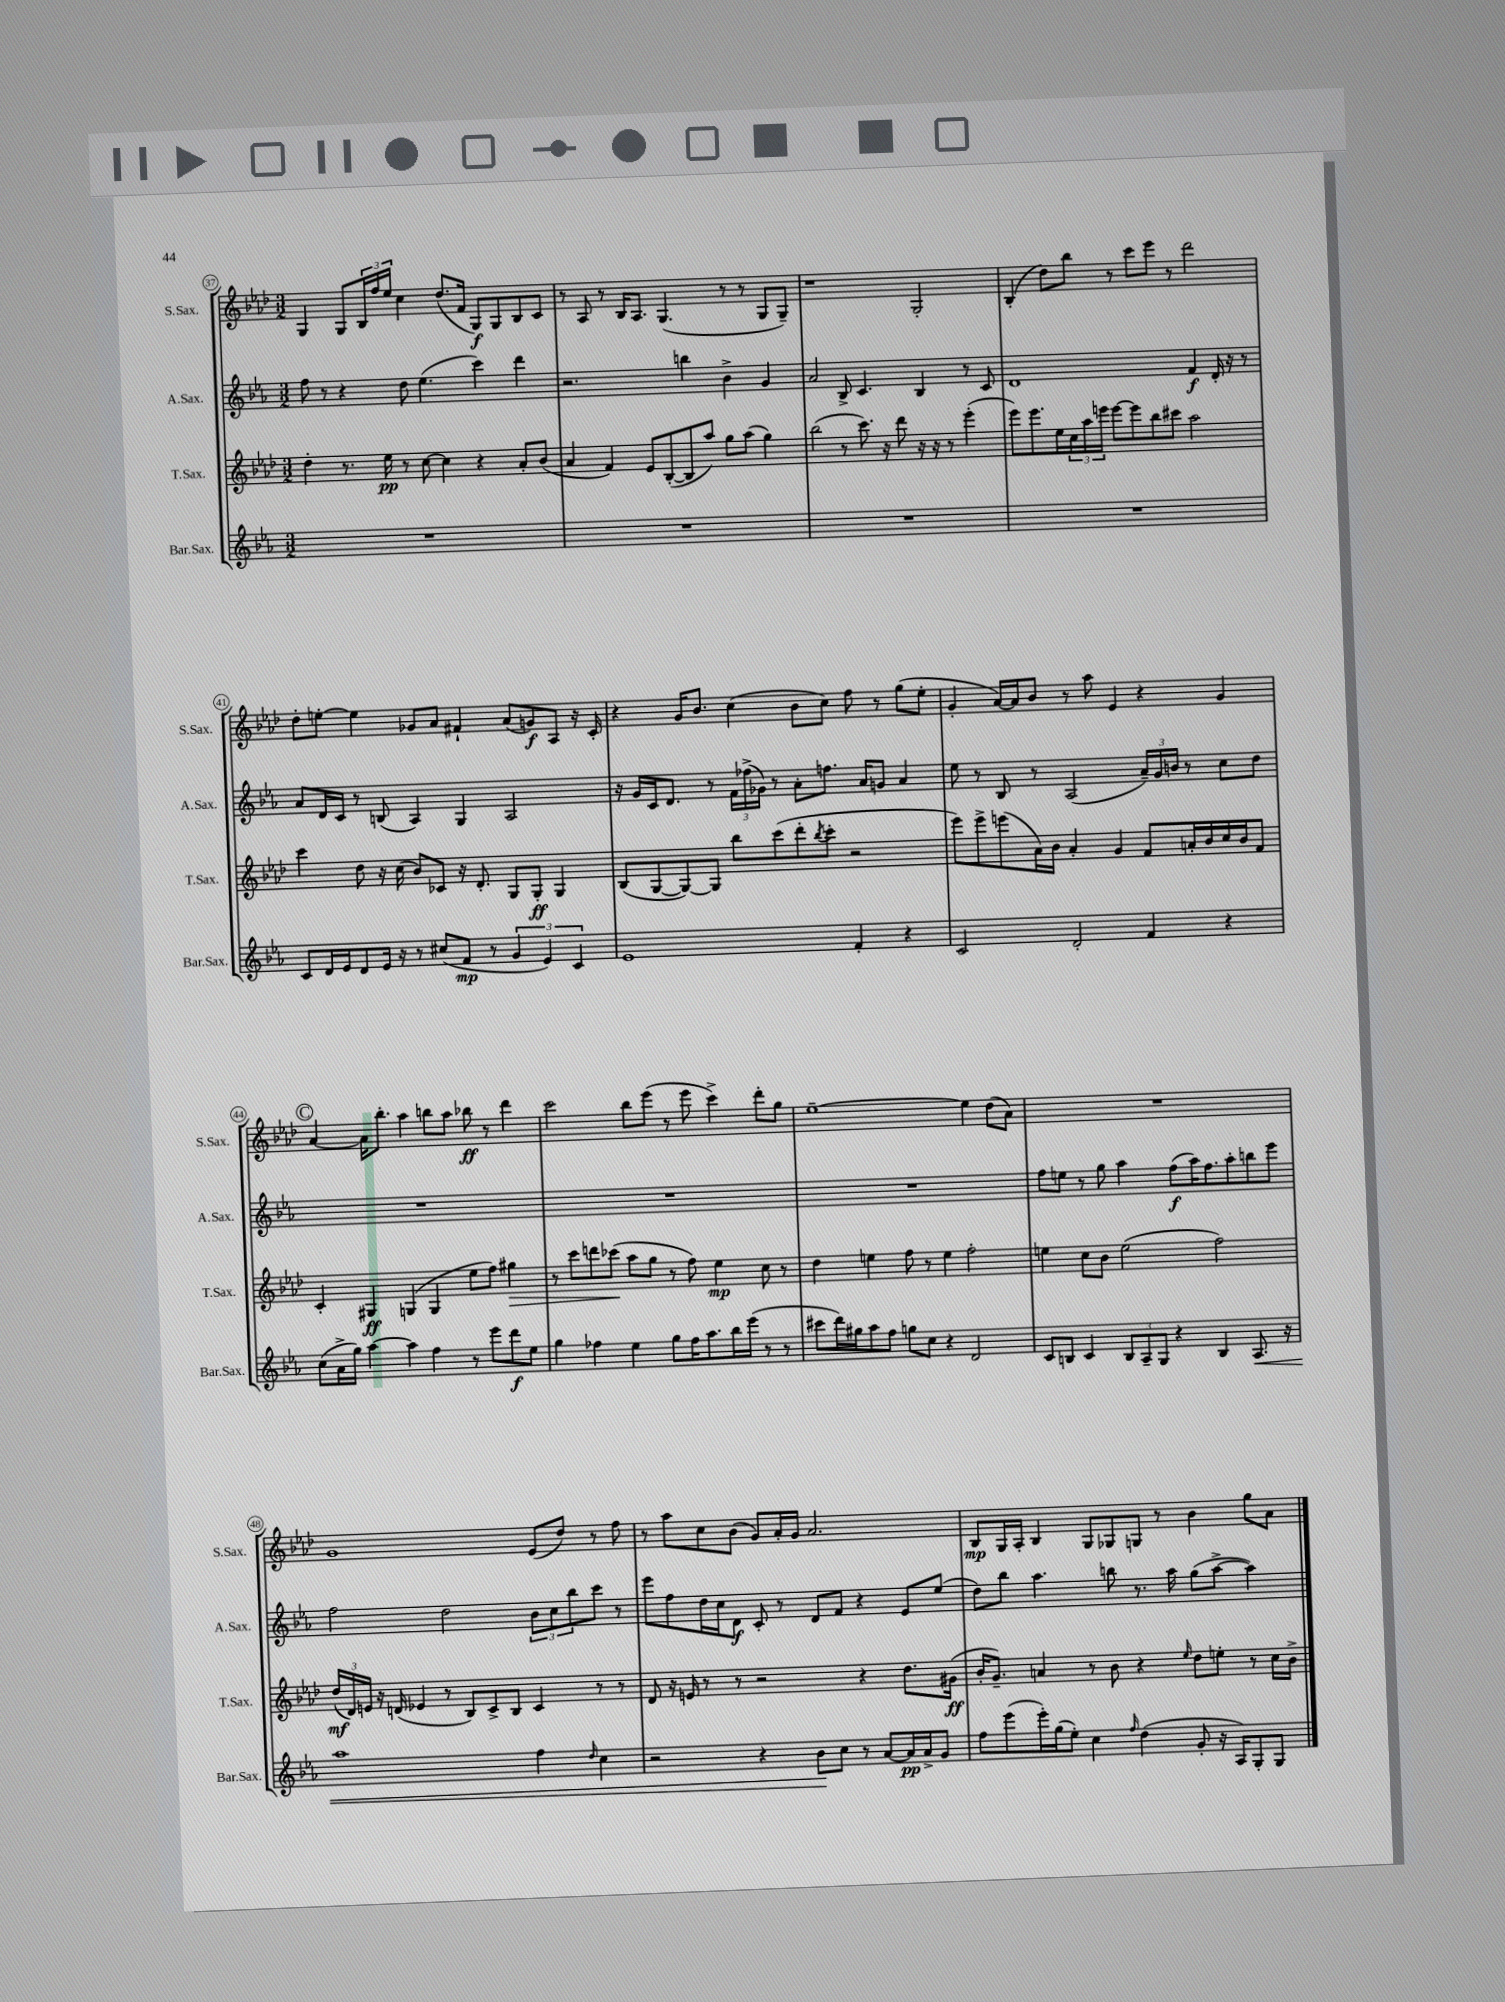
<<
\new StaffGroup <<
\new Staff = "s0" \with { instrumentName = "S.Sax." shortInstrumentName = "S.Sax." } {
    \clef treble \key aes \major \numericTimeSignature \time 3/2
    g4 g8 \tuplet 3/2 { bes16 f''16 ees''16 } c''4 des''8.( f'16 g8\f) g8 bes8 c'8 |
    r8 aes8 r8 bes16 aes8. g4.( r8 r8 g8 g8--) |
    r1 g2-. |
    bes4-.( des''8) bes''8 r8 c'''8 ees'''8 r8 des'''2 |
    des''8-. e''8~-. e''4 ges'8 aes'8 fis'4-! aes'8( g'8\f) aes8 r16 c'16-. |
    r4 g'16 bes'8. c''4( bes'8 c''8) f''8 r8 g''8( ees''8-. |
    g'4-. aes'16~) aes'16 bes'8 r8 aes''8 ees'4 r4 g'4 |
    \mark \markup { \circle "C" } aes'4~ aes'16 bes''8.-. aes''4 b''8 aes''8 bes''8\ff r8 des'''4 |
    c'''2 bes''8 ees'''8( r8 ees'''8 c'''4->) des'''8-. g''8 |
    ees''1~-- ees''4 des''8( aes'8) |
    R1. |
    g'1 ees'8( des''8) r8 f''8 |
    r8 aes''8 c''8 bes'8( g'8) aes'16-. g'16 aes'2. |
    bes8\mp g16 aes16-. bes4 g8 ges8 g8 r8 bes'4 g''8 aes'8 \bar "|." |
}
\new Staff = "s1" \with { instrumentName = "A.Sax." shortInstrumentName = "A.Sax." } {
    \clef treble \key ees \major \numericTimeSignature \time 3/2
    f''8 r8 r4 d''8 ees''4.( c'''4) d'''4 |
    r2. b''4 bes'4-> g'4 |
    aes'2 bes8-> c'4. bes4 r8 c'8 |
    d'1 f'4\f d'16-. r16 r8 |
    aes'8 d'16 c'16 r8 b8( aes4) g4 aes2 |
    r16 g'16 c'16 d'8. r8 \tuplet 3/2 { f'16 fes''16->( ges'16) } r8 aes'8-. f''8. aes'16 g'8 aes'4 |
    ees''8 r8 bes8 r8 aes2( \tuplet 3/2 { aes'16--) g'16 b'16 } r8 c''8 d''8 |
    \mark \markup { \circle "C" } R1. |
    R1. |
    R1. |
    f''8 e''8 r8 g''8 aes''4 f''8\f( aes''16) f''8. aes''8-. b''8 ees'''8 |
    f''2 d''2 \tuplet 3/2 { bes'8 c''8 bes''8 } c'''8 r8 |
    ees'''8 f''8 d''16 c''16 d'8\f c'8-. r8 d'8 f'8 r4 ees'8 ees''8( |
    d''8) bes''8 aes''4. b''8 r8. aes''16 g''8( aes''8~-> aes''4) \bar "|." |
}
\new Staff = "s2" \with { instrumentName = "T.Sax." shortInstrumentName = "T.Sax." } {
    \clef treble \key aes \major \numericTimeSignature \time 3/2
    des''4-. r8. ees''16\pp r8 c''8~ c''4 r4 aes'8-. bes'8( |
    aes'4 f'4) ees'8 bes8~-.( bes8 aes''8) g''8 aes''8( g''4) |
    bes''2( r8 c'''8.) r16 des'''8 r16 r16 r8 ees'''4-.( |
    ees'''8) ees'''8. ees''16 \tuplet 3/2 { c''16 aes''16 e'''16 } e'''8~ e'''8 bes''8 cis'''8 aes''2 |
    c'''4 des''8 r16 c''16( bes'8) ces'8 r16 des'8.-. g8 g8-.\ff g4 |
    bes8( g8~ g8~) g8 bes''8 c'''8( des'''8-. \acciaccatura { bes''8 } c'''8-. r2 |
    ees'''8) ees'''8-> e'''8( aes'16) bes'16 aes'4-. g'4 f'8 a'16-. bes'16 c''16 bes'16 f'8 |
    \mark \markup { \circle "C" } c'4-. gis4\ff g4( g4 ees''8 f''8) gis''4\> |
    r8 c'''8 d'''8 ces'''8\!( aes''8 g''8 r8 f''8) ees''4\mp c''8 r8 |
    des''4 e''4 f''8 r8 e''4 f''2-. |
    e''4 c''8 bes'8 e''2( f''2) |
    \tuplet 3/2 { des''16\mf( des'16) e'16 } r16 d'16( ees'4 r8 bes8) c'8-> bes8 c'4 r8 r8 |
    des'8 r16 e'16 r8 r8 r2 r4 des''8. gis'16\ff( |
    bes'16-. g'8.--) a'4 r8 bes'8 r4 \grace { ees''16 } des''8 e''8-. r8 c''16 bes'16-> \bar "|." |
}
\new Staff = "s3" \with { instrumentName = "Bar.Sax." shortInstrumentName = "Bar.Sax." } {
    \clef treble \key ees \major \numericTimeSignature \time 3/2
    R1. |
    R1. |
    R1. |
    R1. |
    c'8 d'16 ees'16 d'8 ees'16 r16 r8 cis''8( f'8\mp r8 \tuplet 3/2 { g'4 ees'4) c'4 } |
    ees'1 f'4-. r4 |
    c'2 d'2-. f'4 r4 |
    \mark \markup { \circle "C" } c''8( aes'16-> g''16) aes''4~ aes''4 f''4 r8 ees'''8 d'''8\f ees''8 |
    g''4 fes''4 ees''4 g''8 fes''16 aes''8. bes''16 ees'''16( r8 r8 |
    cis'''8 d'''16) gis''16 aes''8 f''8 g''8 c''8 r4 d'2 |
    c'8 b8 c'4 \tuplet 3/2 { b8 aes8-- g8 } r4 b4 aes8.\< r16 |
    aes''1 f''4 \grace { d''16 } c''4 |
    r2 r4 bes'8\! c''8 r8 aes'8~ aes'16\pp aes'16-> g'8 |
    f''8 ees'''8( ees'''16-.) g''16( ees''8-.) c''4 \grace { f''16 } d''4( g'8-. r16 aes16) g8-. g8 \bar "|." |
}
>>
>>
\layout { \context { \Score currentBarNumber = #37 \override BarNumber.stencil = #(make-stencil-circler 0.1 0.3 ly:text-interface::print) } }
